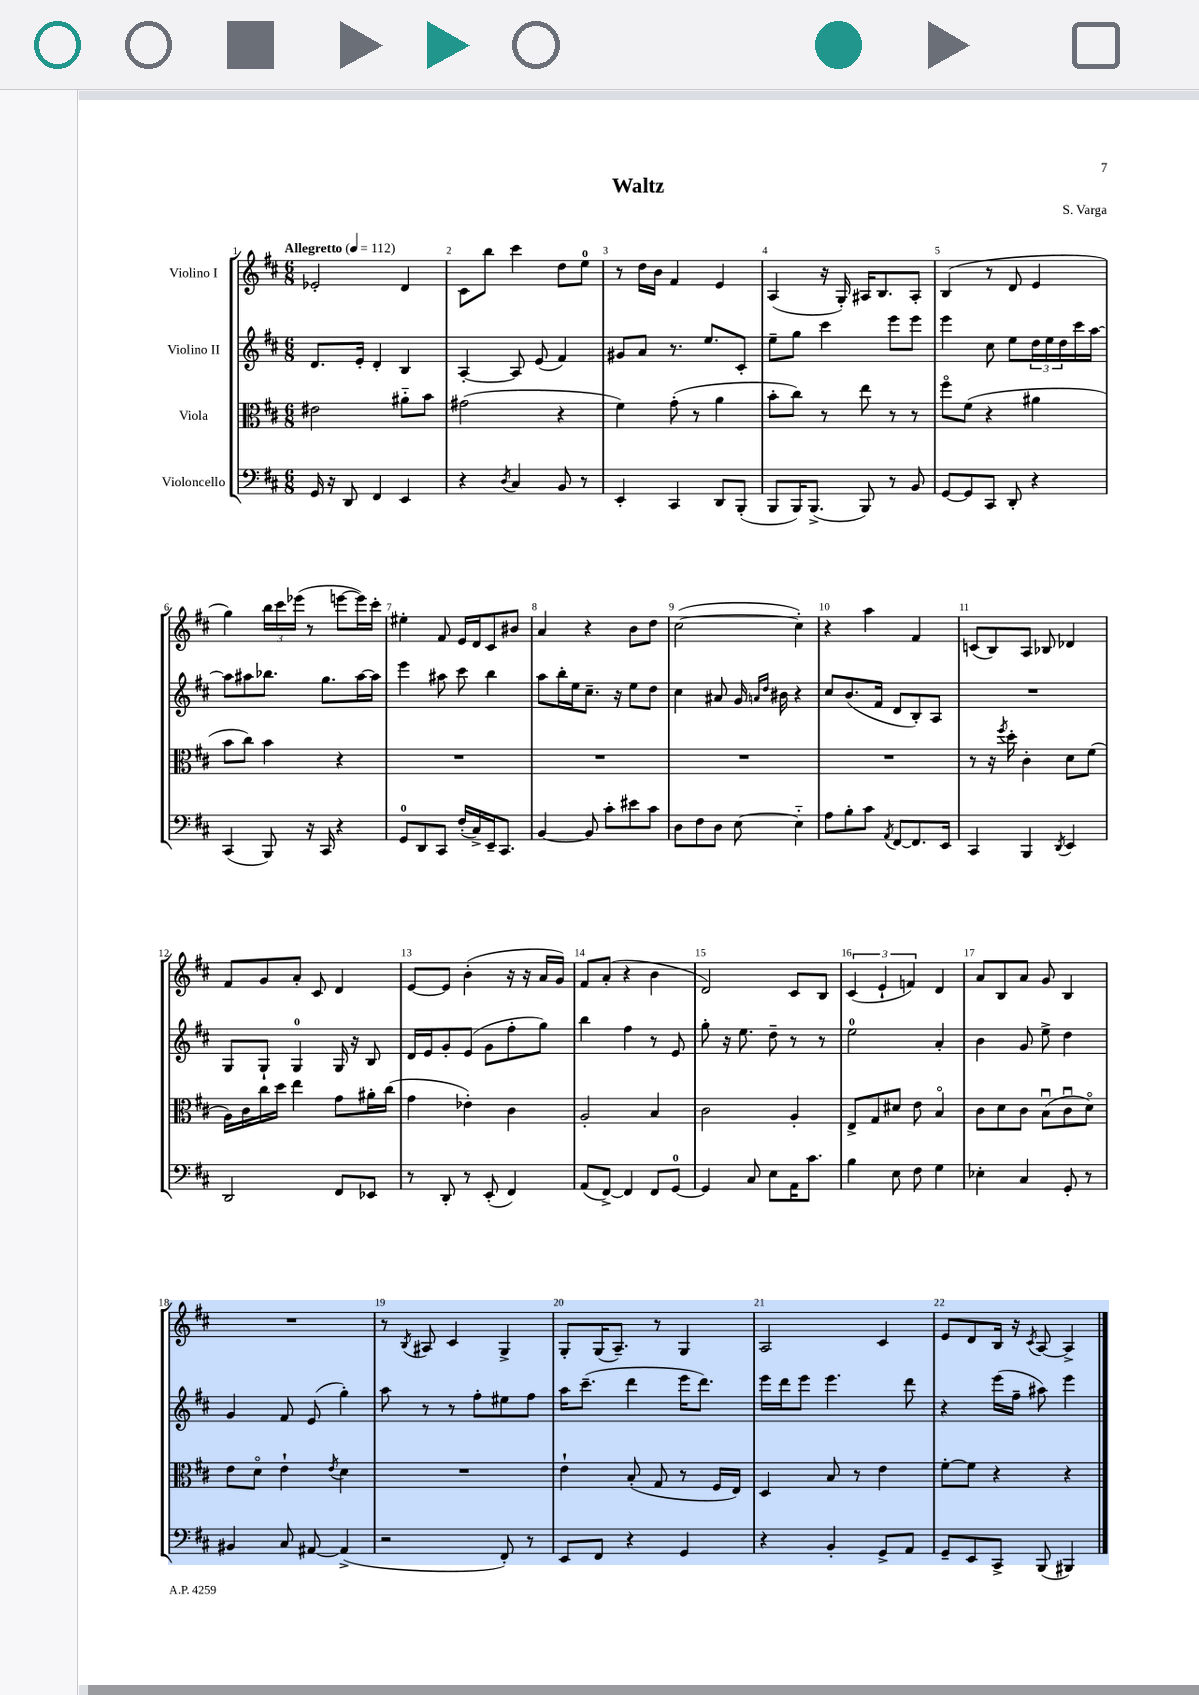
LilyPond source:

\header { title = "Waltz" composer = "S. Varga" }
<<
\new StaffGroup <<
\new Staff = "s0" \with { instrumentName = "Violino I" } {
    \clef treble \key d \major \numericTimeSignature \time 6/8 \tempo "Allegretto" 4 = 112
    ees'2-. d'4 |
    cis'8 b''8 cis'''4 d''8 e''8-0 |
    r8 d''16 b'16 fis'4 e'4 |
    a4( r16 g16-.) ais16 b8. ais8-. |
    b4( r8 d'8 e'4 |
    g''4) \tuplet 3/2 { b''16 cis'''16 ees'''16( } r8 e'''8~ e'''16) cis'''16-. |
    eis''4-. fis'8 e'16 d'16 cis'8 bis'8 |
    a'4 r4 b'8 d''8 |
    cis''2~( cis''4-.) |
    r4 a''4 fis'4 |
    c'8( b8) a8 bes8 des'4 |
    fis'8 g'8 a'8-. cis'8 d'4 |
    e'8~ e'8 b'4-.( r16 r16 a'16 g'16) |
    fis'8 a'8-.( r4 b'4 |
    d'2) cis'8 b8 |
    \tuplet 3/2 { cis'4( e'4-! f'4) } d'4 |
    a'8 b8 a'8 g'8 b4 |
    R2. |
    r8 \acciaccatura { b8 } ais8 cis'4 g4-> |
    g8-. g16( a8.--) r8 g4 |
    a2 cis'4 |
    e'8 d'8 b16 r16 \acciaccatura { cis'8 } a8~ a4-> \bar "|." |
}
\new Staff = "s1" \with { instrumentName = "Violino II" } {
    \clef treble \key d \major \numericTimeSignature \time 6/8
    d'8. e'16-. d'4-. b4 |
    a4~-. a8 e'8( fis'4) |
    gis'8 a'8 r8. e''8. cis'8-. |
    e''8-- g''8 cis'''4 e'''8 e'''8 |
    e'''4 cis''8 e''8 \tuplet 3/2 { d''16 e''16 d''16 } cis'''16 a''16~ |
    a''8 ais''8 bes''8. g''8. ais''16~ ais''16 |
    e'''4 ais''8 cis'''8 b''4 |
    a''8 b''16-. e''16 cis''8.-- r16 e''8 d''8 |
    cis''4 ais'8 g'16 \grace { a'16 d''16 } bis'16 r4 |
    cis''8 b'8.( fis'16 d'8 b8-.) a8 |
    R2. |
    g8 g8-! g4-0 g16 r16 b8 |
    d'16 e'16 g'8-. e'8( g'8 fis''8-. g''8) |
    b''4 fis''4 r8 e'8 |
    g''8-. r16 e''8. d''8-- r8 r8 |
    e''2-0 a'4-. |
    b'4 g'8 e''8-> d''4 |
    g'4 fis'8 e'8( g''4-.) |
    a''8 r8 r8 fis''8-. eis''8 fis''8 |
    a''16 cis'''8.--( d'''4 e'''16 d'''8.) |
    e'''16 d'''16 e'''8 e'''4. d'''8 |
    r4 e'''16( fis''16-- ais''8) e'''4 \bar "|." |
}
\new Staff = "s2" \with { instrumentName = "Viola" } {
    \clef alto \key d \major \numericTimeSignature \time 6/8
    eis'2 ais'8-_ b'8 |
    gis'2( r4 |
    fis'4) g'8-.( r8 a'4 |
    b'8-. cis''8) r8 e''8 r8 r8 |
    fis''8\flageolet fis'8( r4 ais'4 |
    b'8 cis''8) b'4 r4 |
    R2. |
    R2. |
    R2. |
    R2. |
    r8 r16 \acciaccatura { fis''8 } d''16-. cis'4-. d'8 fis'8( |
    a16) cis'16 cis''16 d''16 e''4 g'8 ais'16-. cis''16( |
    g'4 ees'4-.) cis'4 |
    a2-. b4 |
    cis'2 a4-. |
    e8-> g8 dis'8 e'8 b4\flageolet |
    cis'8 d'8 cis'8 b8\downbow( cis'8\downbow d'8\flageolet) |
    e'8 d'8\flageolet e'4-! \acciaccatura { e'8 } d'4 |
    R2. |
    e'4-! b8-.( g8 r8 fis16 e16) |
    d4 b8 r8 e'4 |
    fis'8~-. fis'8 r4 r4 \bar "|." |
}
\new Staff = "s3" \with { instrumentName = "Violoncello" } {
    \clef bass \key d \major \numericTimeSignature \time 6/8
    g,16 r16 d,8 fis,4 e,4 |
    r4 \acciaccatura { d8 } cis4 b,8 r8 |
    e,4-. cis,4 d,8 b,,8-.( |
    b,,8 b,,16) b,,8.->( b,,8) r8 b,8 |
    g,8~ g,8 cis,8 d,8-. r4 |
    cis,4( b,,8) r16 cis,16 r4 |
    g,8-0 d,8 cis,8 fis16-.( cis16->) e,16-- cis,8. |
    b,4~ b,8 cis'8-. eis'8 cis'8 |
    d8 fis8 d8 e8~ e4-_ |
    a8 b8-. cis'8 \acciaccatura { a,8 } fis,8~ fis,8. e,16 |
    cis,4 b,,4 \acciaccatura { d,8 } e,4 |
    d,2 fis,8 ees,8 |
    r8 d,8-. r8 e,8-.( fis,4) |
    a,8( fis,8~->) fis,4 fis,8 g,8-0~ |
    g,4 cis8 e8 a,16 cis'8. |
    b4 e8 fis8 g4 |
    ees4-. cis4 g,8-. r8 |
    bis,4 cis8 ais,8~ ais,4->( |
    r2 fis,8-.) r8 |
    e,8 fis,8 r4 g,4 |
    r4 b,4-. g,8-> a,8 |
    g,8-- e,8 cis,8-> b,,8( bis,,4) \bar "|." |
}
>>
>>
\layout { \context { \Score \override BarNumber.break-visibility = ##(#f #t #t) barNumberVisibility = #all-bar-numbers-visible } }
